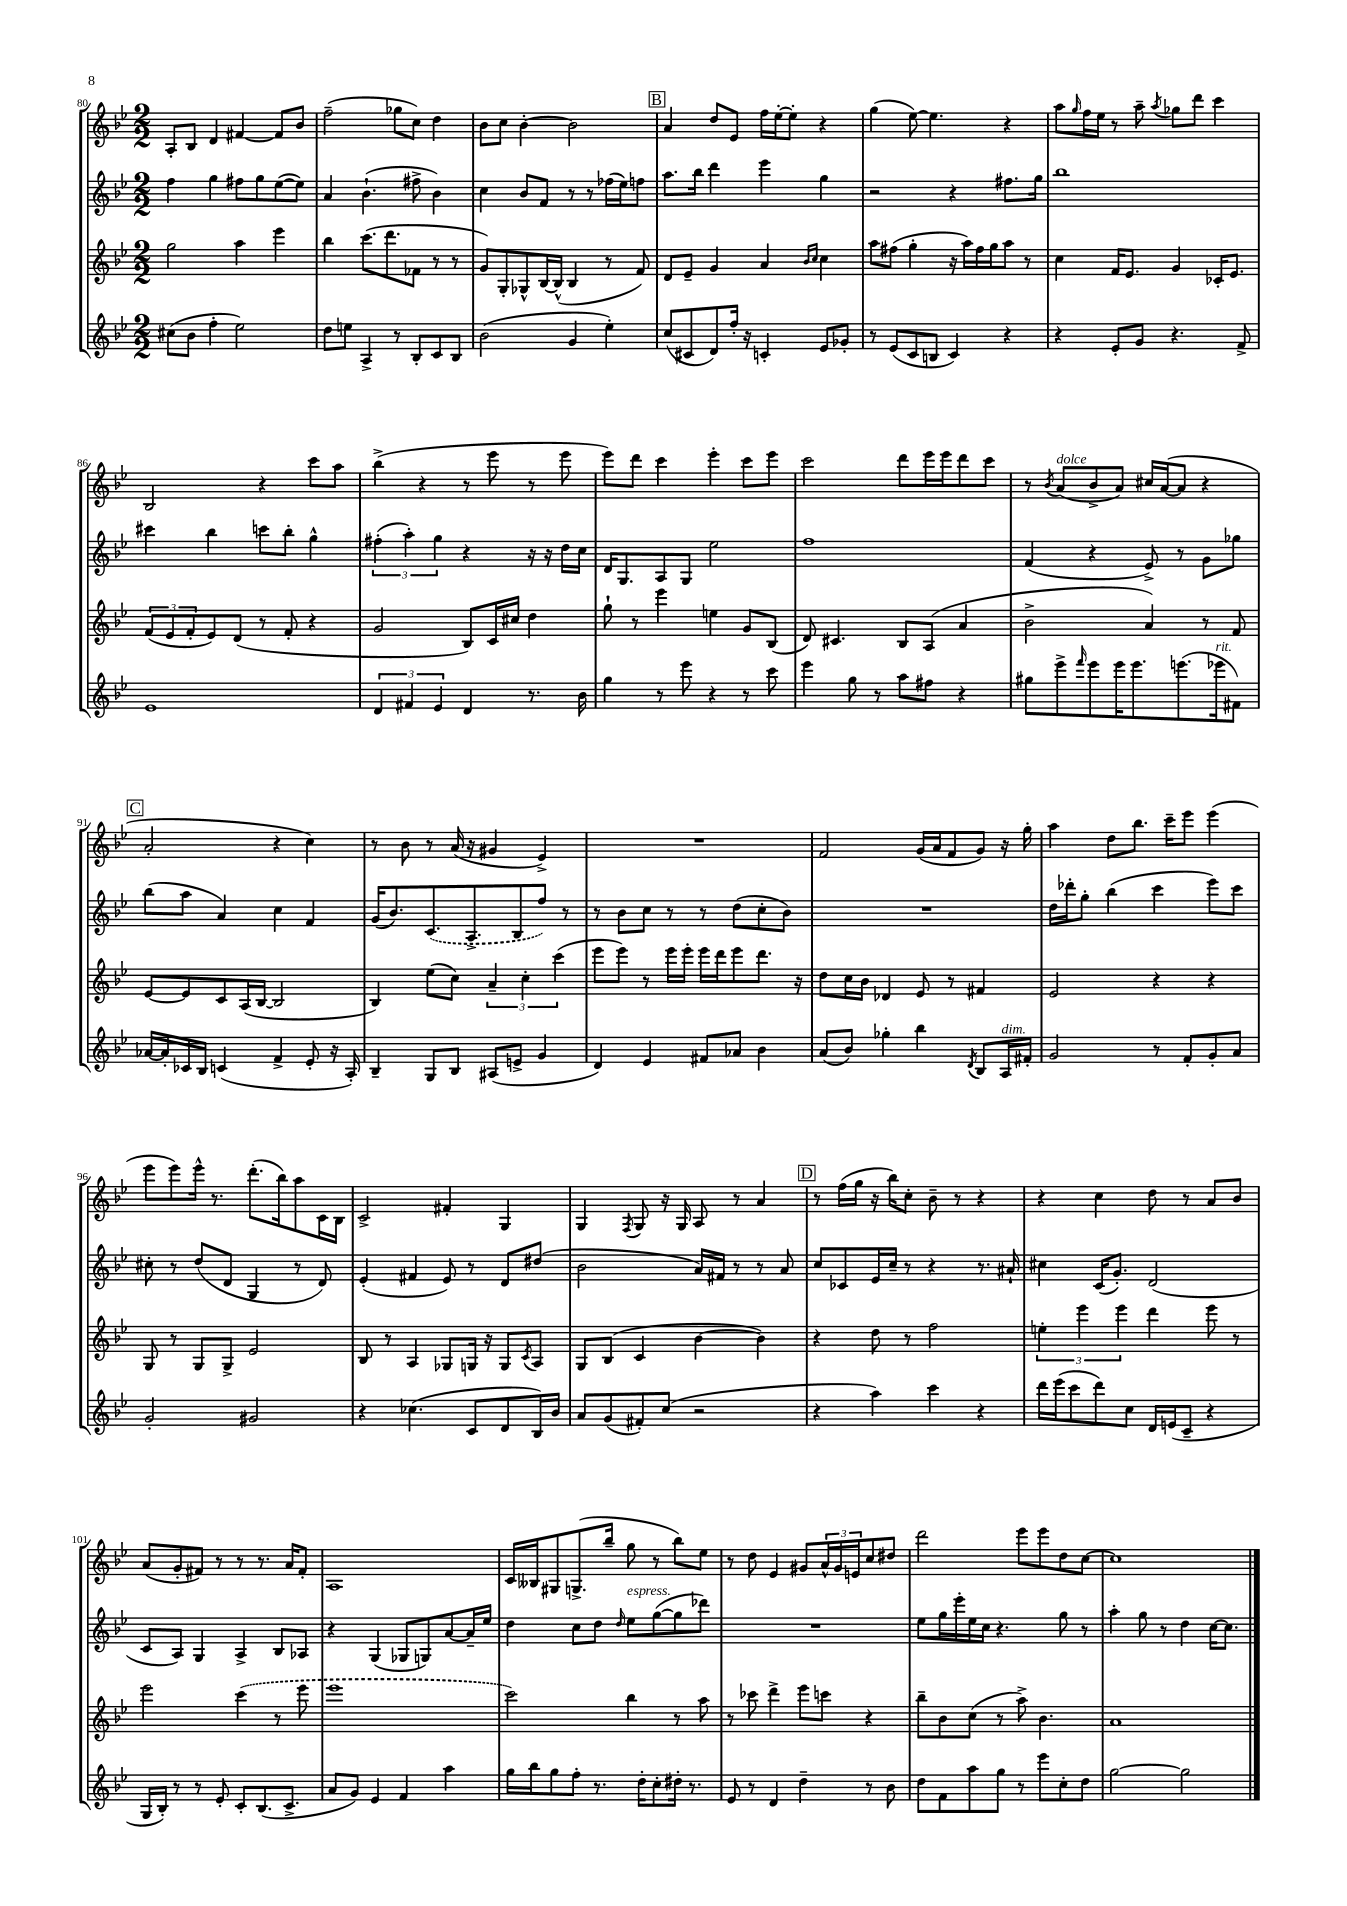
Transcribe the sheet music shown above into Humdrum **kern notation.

**kern	**kern	**kern	**kern
*staff4	*staff3	*staff2	*staff1
*clefG2	*clefG2	*clefG2	*clefG2
*k[b-e-]	*k[b-e-]	*k[b-e-]	*k[b-e-]
*M2/2	*M2/2	*M2/2	*M2/2
(8cc#\L	2gg\	4ff\	8A'/L
8b-\J	.	.	8B-/J
4ff'\	.	4gg\	4d/
2ee-\)	4aa\	8ff#\L	[4f#/
.	.	8gg\	.
.	4eee-\	([8ee-\	8f#/]L
.	.	8ee-\]J)	8b-/J
=	=	=	=
8dd\L	4bb-\	4a/	(2ff~\
8ee\J	.	.	.
4A^/	(8.ccc\L	(4.b-`\	.
.	8.ddd\	.	.
8r	.	.	8gg-\L
8B-'/L	8f-\J	8ff#^\	8cc\J)
8c/	8r	4b-\)	4dd\
8B-/J	8r	.	.
=	=	=	=
(2b-\	8g/L)	4cc\	8b-\L
.	8G'/	.	8cc\J
.	8G-^^/	8b-/L	[4b-'\
.	[16B-/L	8f/J	.
.	(16B-^^/]JJ	.	.
4g/	4B-/	8r	2b-\]
.	.	8r	.
4ee-'\)	8r	(16ff-\LL	.
.	.	16ee-\J)	.
.	8f/)	8ff\J	.
=	=	=	=
(8cc/L	8d/L	8.aa\L	4a/
8c#/	8e-~/J	.	.
.	.	16bb-\Jk	.
8d/)	4g/	4ddd\	8dd/L
16ff'/Jk	.	.	8e-/J
16r	.	.	.
4c'/	4a/	4eee-\	16ff\LL
.	.	.	[16ee-'\J
.	.	.	8ee-'\]J
.	16qqb-/LL	.	.
.	16qqcc/JJ	.	.
8e-/L	4cc\	4gg\	4r
8g-'/J	.	.	.
=	=	=	=
8r	8aa\L	2r	(4gg\
(8e-/L	(8ff#\J	.	.
8c/	4gg'\	.	[8ee-\)
8B/J	.	.	4.ee-\]
4c/)	16r	4r	.
.	16aa\LL)	.	.
.	16ff#\	.	.
.	16gg\J	.	.
4r	8aa\J	8.ff#\L	4r
.	8r	.	.
.	.	16gg\Jk	.
=	=	=	=
4r	4cc\	1bb-	8aa\L
.	.	.	16qqgg/
.	.	.	16ff\L
.	.	.	16ee-\JJ
8e-'/L	16f/LK	.	8r
.	8.e-/J	.	.
8g/J	.	.	8aa~\
.	.	.	8qaa/
4.r	4g/	.	8gg-\L
.	.	.	8ddd\J
.	16c-'/LK	.	4ccc\
.	8.e-/J	.	.
8f^/	.	.	.
=	=	=	=
1e-	(12f/L	4ccc#\	2B-/
.	12e-/	.	.
.	12f'/	.	.
.	8e-/)	4bb-\	.
.	(8d/J	.	.
.	8r	8ccc\L	4r
.	8f'/	8bb-'\J	.
.	4r	4gg^^\	8ccc\L
.	.	.	8aa\J
=	=	=	=
6d/	2g/	(6ff#'\	(4bb-^\
6f#/	.	6aa'\)	.
.	.	.	4r
6e-/	.	6gg\	.
4d/	8B-/L)	4r	8r
.	16c/L	.	8eee-\
.	16cc#/JJ	.	.
8.r	4dd\	16r	8r
.	.	16r	.
.	.	16dd\LL	8eee-\
16b-\	.	16cc\JJ	.
=	=	=	=
4gg\	8gg`\	16d/LK	8eee-\L)
.	.	8.G/	.
.	8r	.	8ddd\J
8r	4eee-\	8A/	4ccc\
8eee-\	.	8G/J	.
4r	4ee\	2ee-\	4eee-'\
8r	8g/L	.	8ccc\L
8ccc\	(8B-/J	.	8eee-\J
=	=	=	=
4eee-\	8d/)	1ff	2ccc\
.	4.c#/	.	.
8gg\	.	.	.
8r	.	.	.
8aa\L	8B-/L	.	8ddd\L
8ff#\J	(8A/J	.	16eee-\L
.	.	.	16eee-\J
4r	4a/	.	8ddd\
.	.	.	8ccc\J
=	=	=	=
8gg#\L	2b-^\	(4f/	8r
.	.	.	8qb-/
8eee-^\	.	.	(8a/L
16qqfff/	.	.	.
8eee-\	.	4r	8b-^/
16eee-\K	.	.	8a/J)
8.eee-\	.	.	.
.	4a/)	8e-^/)	16cc#/LL
.	.	.	([16a/J
(8.eee\	.	8r	8a/]J
.	8r	8g\L	4r
16eee-\k	.	.	.
8f#\J)	8f/	8gg-\J	.
=	=	=	=
[16a-/LL	[8e-/L	(8bb-\L	2a'/
16a-'/]	.	.	.
16c-/	8e-/]	8aa\J	.
16B-/JJ	.	.	.
(4c/	8c/	4a/)	.
.	(16A/L	.	.
.	[16B-/JJ	.	.
4f^/	2B-/]	4cc\	4r
8e-'/	.	4f/	4cc\)
16r	.	.	.
16A'/)	.	.	.
=	=	=	=
4B-~/	4B-/)	(16g/LK	8r
.	.	8.b-/)	.
.	.	.	8b-\
8G/L	(8ee-\L	(8.c/	8r
8B-/J	8cc\J)	.	(16a/
.	.	8.A^/	16r
(8A#/L	6a~/	.	4g#/
8e^/J	.	8B-/	.
.	6cc'\	.	.
4g/	.	8ff/J)	4e-^/)
.	(6ccc\	.	.
.	.	8r	.
=	=	=	=
4d/)	8eee-\L	8r	1r
.	8eee-\J)	8b-\L	.
4e-/	8r	8cc\J	.
.	16eee-\LL	8r	.
.	16eee-'\JJ	.	.
8f#/L	16eee-\LL	8r	.
.	16ddd\J	.	.
8a-/J	8eee-\	(8dd\L	.
4b-\	8.ddd\J	8cc'\	.
.	.	8b-\J)	.
.	16r	.	.
=	=	=	=
(8a/L	8dd\L	1r	2f/
8b-/J)	16cc\L	.	.
.	16b-\JJ	.	.
4gg-'\	4d-/	.	.
4bb-\	8e-/	.	(16g/LL
.	.	.	16a/J
.	8r	.	8f/
8qd/	.	.	.
8B-/L	4f#/	.	8g/J)
16A/L	.	.	16r
16f#'/JJ	.	.	16gg'\
=	=	=	=
2g/	2e-/	16dd\LL	4aa\
.	.	16ddd-'\J	.
.	.	8gg'\J	.
.	.	(4bb-\	8dd\L
.	.	.	8.bb-\J
8r	4r	4ccc\	.
.	.	.	16ccc~\LK
8f'/L	.	.	8eee-\J
8g'/	4r	8eee-\L)	(4eee-\
8a/J	.	8ccc\J	.
=	=	=	=
2g'/	8G/	8cc#'\	8eee-\L
.	8r	8r	8eee-\)
.	8G/L	(8dd/L	16eee-^^\Jk
.	.	.	8.r
.	8G^/J	8d/J	.
2g#/	2e-/	4G/	(8.ddd'\L
.	.	.	16bb-\k)
.	.	8r	8aa\
.	.	8d/)	16c\L
.	.	.	16B-\JJ
=	=	=	=
4r	8B-/	(4e-'/	2c^/
.	8r	.	.
(4.cc-\	4A/	4f#/	.
.	8G-/L	8e-/)	4f#'/
8c/L	16G/Jk	8r	.
.	16r	.	.
8d/	8G/L	8d/L	4G/
.	8qc/	.	.
16B-/L)	8A/J	(8dd#/J	.
16b-/JJ	.	.	.
=	=	=	=
8a/L	8G/L	2b-\	4G/
(8g/	(8B-/J	.	.
.	.	.	8qF/
8f#'/)	4c/	.	8G/
(8cc/J	.	.	16r
.	.	.	16G/
2r	[4b-\	16a/LL)	8A/
.	.	16f#/JJ	.
.	.	8r	8r
.	4b-\])	8r	4a/
.	.	8a/	.
=	=	=	=
4r	4r	8cc/L	8r
.	.	8c-/	(16ff\LL
.	.	.	16gg\JJ
4aa\)	8dd\	16e-/L	16r
.	.	16cc~/JJ	16bb-\LK)
.	8r	8r	8cc'\J
4ccc\	2ff\	4r	8b-~\
.	.	.	8r
4r	.	8.r	4r
.	.	16a#`/	.
=	=	=	=
16ddd\LL	6ee'\	4cc#\	4r
(16eee-\J	.	.	.
8ccc\	.	.	.
.	6eee-\	.	.
8ddd\)	.	(16c/LK	4cc\
.	.	8.g'/J)	.
.	6eee-\	.	.
8cc\J	.	.	.
16d/LL	4ddd\	(2d/	8dd\
(16e/J	.	.	.
8c~/J	.	.	8r
4r	8eee-\	.	8a/L
.	8r	.	8b-/J
=	=	=	=
16G/LL	2eee-\	8c/L	(8a/L
16B-'/JJ)	.	.	.
8r	.	8A/J)	8g'/
8r	.	4G/	8f#/J)
8e-'/	.	.	8r
8c'/L	(4ccc\	4A^/	8r
(8.B-/	.	.	8.r
.	8r	8B-/L	.
8.c^/J	.	.	16a/LK
.	8eee-\	8A-/J	8f#'/J
=	=	=	=
8a/L	1eee-	4r	1A
8g/J)	.	.	.
4e-/	.	(4G/	.
4f/	.	8G-/L	.
.	.	8G/)	.
4aa\	.	[8a/	.
.	.	16a~/]L	.
.	.	16ee-/JJ	.
=	=	=	=
16gg\LL	2ccc\)	4dd\	16c/LL
16bb-\J	.	.	16B--/J
8gg\	.	.	8G#/
8ff'\J	.	8cc\L	(8.G^/
8.r	.	8dd\J	.
.	.	.	16bb-~/Jk
.	.	16qqdd/	.
.	4bb-\	8ee-\L	8gg\
16dd'\LK	.	.	.
8cc'\	.	([8gg\	8r
16dd#'\Jk	8r	8gg\]	8bb-\L)
8.r	.	.	.
.	8aa\	8ddd-\J)	8ee-\J
=	=	=	=
8e-/	8r	1r	8r
8r	8ccc-\	.	8dd\
4d/	4ddd^\	.	4e-/
4dd~\	8eee-\L	.	8g#/L
.	8ccc\J	.	24a^^/L
.	.	.	24g#/
.	.	.	24e/J
8r	4r	.	8cc/
8b-\	.	.	8dd#/J
=	=	=	=
8dd\L	8bb-~\L	8ee-\L	2ddd\
8f\	8b-\	16gg\L	.
.	.	16eee-'\	.
8aa\	(8cc\J	16ee-\	.
.	.	16cc\JJ	.
8gg\J	8r	4.r	.
8r	8aa^\)	.	8eee-\L
8eee-\L	4.b-\	.	8eee-\
8cc'\	.	8gg\	8dd\
8dd\J	.	8r	[8cc\J
=	=	=	=
[2gg\	1a	4aa'\	1cc]
.	.	8gg\	.
.	.	8r	.
2gg\]	.	4dd\	.
.	.	[16cc\LK	.
.	.	8.cc\]J	.
==	==	==	==
*-	*-	*-	*-
